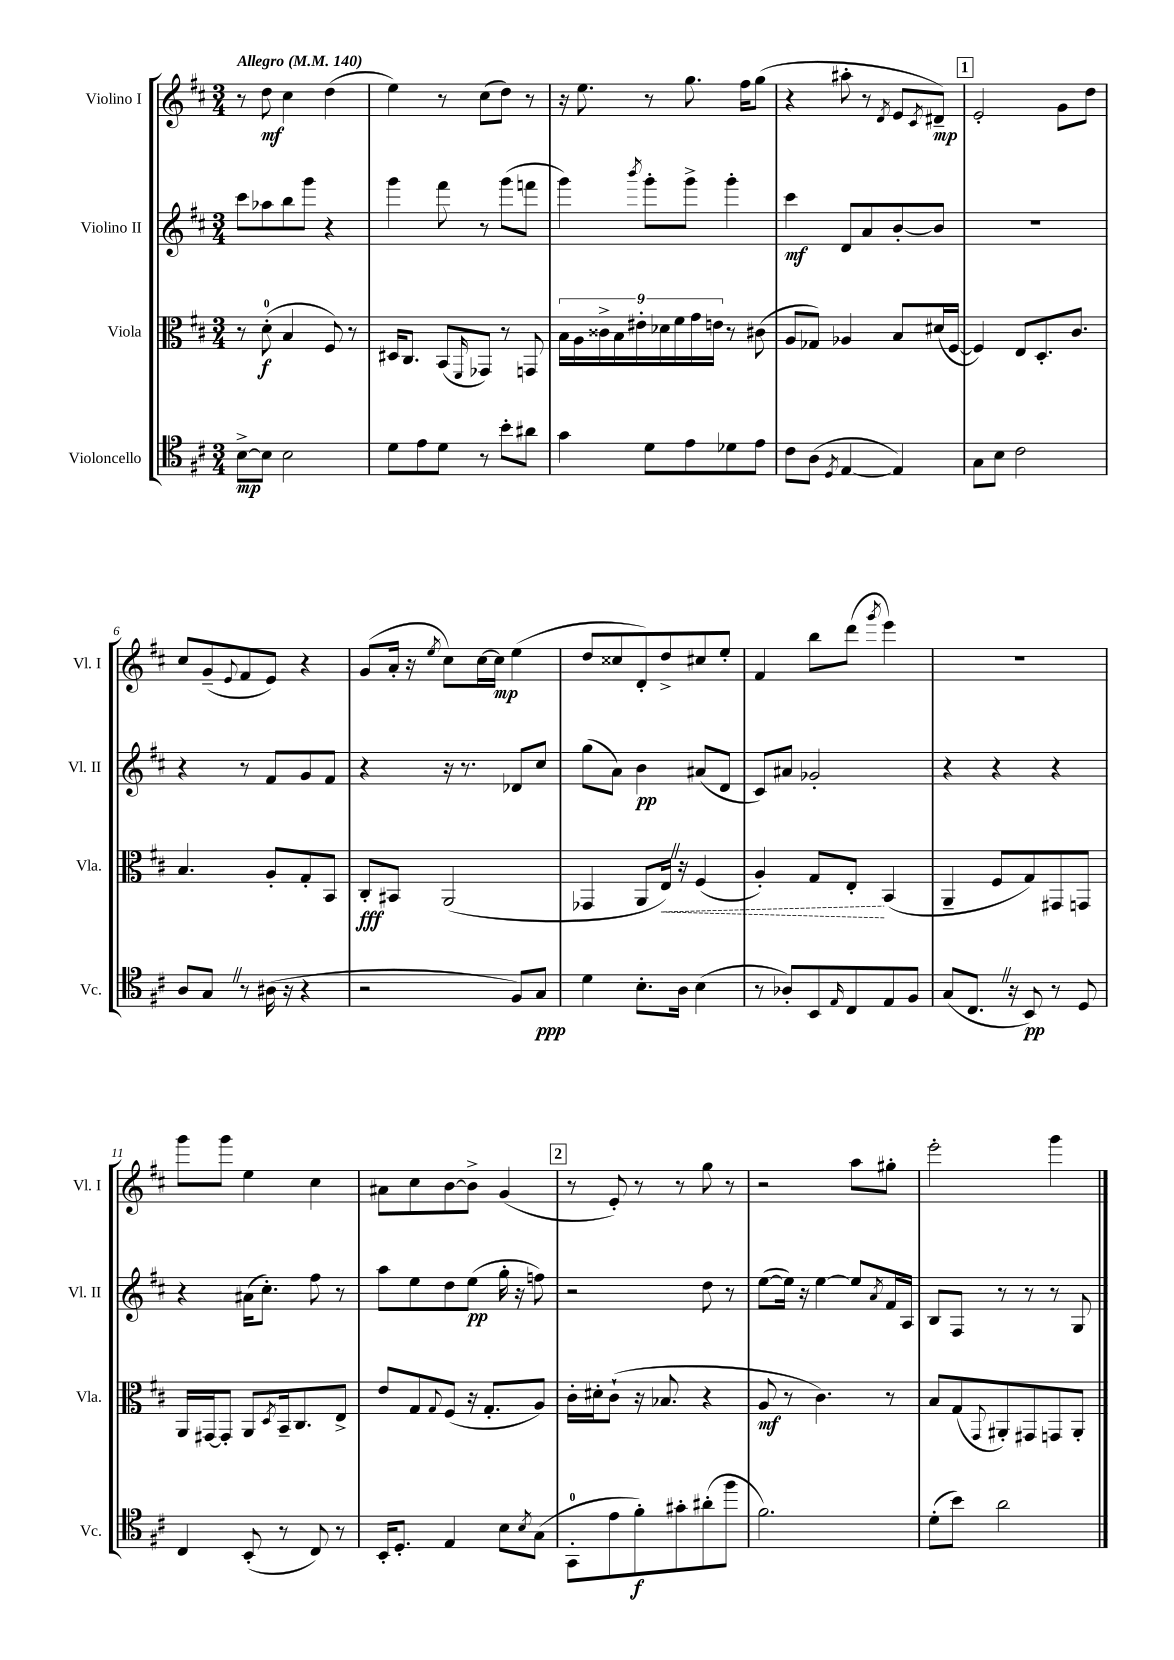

**kern	**dynam	**kern	**dynam	**kern	**dynam	**kern	**dynam
*part4	*part4	*part3	*part3	*part2	*part2	*part1	*part1
*staff4	*staff4	*staff3	*staff3	*staff2	*staff2	*staff1	*staff1
*I"Violoncello	*	*I"Viola	*	*I"Violino II	*	*I"Violino I	*
*I'Vc.	*	*I'Vla.	*	*I'Vl. II	*	*I'Vl. I	*
*clefC4	*	*clefC3	*	*clefG2	*	*clefG2	*
*k[f#c#]	*	*k[f#c#]	*	*k[f#c#]	*	*k[f#c#]	*
*M3/4	*	*M3/4	*	*M3/4	*	*M3/4	*
*MM140	*	*MM140	*	*MM140	*	*MM140	*
=1	=1	=1	=1	=1	=1	=1	=1
!	!	!	!	!	!	!LO:TX:a:B:t=Allegro	!
[8B^\L	mp	8r	.	8ccc#\L	.	8r	.
8B\J]	.	(8d'\	f	8aa-X\	.	8dd\	mf
2B\	.	4B/	.	8bb\	.	4cc#\	.
.	.	.	.	8ggg\J	.	.	.
.	.	8F#/)	.	4r	.	(4dd\	.
.	.	8r	.	.	.	.	.
=2	=2	=2	=2	=2	=2	=2	=2
8d\L	.	16D#X/KL	.	4ggg\	.	4ee\)	.
.	.	8.C#/J	.	.	.	.	.
8e\	.	.	.	.	.	.	.
8d\J	.	(8BB/L	.	8fff#\	.	8r	.
.	.	16qqFF#/	.	.	.	.	.
8r	.	8GG-X/J)	.	8r	.	(8cc#\L	.
8b'\L	.	8r	.	(8ggg\L	.	8dd\J)	.
8a#X\J	.	8GGn/	.	8fffn\J	.	8r	.
=3	=3	=3	=3	=3	=3	=3	=3
4g\	.	18B\LL	.	4ggg\)	.	16r	.
.	.	18A\	.	.	.	.	.
.	.	.	.	.	.	8.ee\	.
.	.	18c##X^\	.	.	.	.	.
.	.	18B\	.	.	.	.	.
.	.	18e#X'\	.	.	.	.	.
.	.	.	.	8qbbb/	.	.	.
8d\L	.	.	.	8ggg'\L	.	8r	.
.	.	18d-X\	.	.	.	.	.
.	.	18f#\	.	.	.	.	.
8e\	.	.	.	8ggg^\J	.	8.gg\	.
.	.	18g\	.	.	.	.	.
.	.	18en\JJ	.	.	.	.	.
8d-X\	.	8r	.	4ggg'\	.	.	.
.	.	.	.	.	.	16ff#\KL	.
8e\J	.	(8c#X\	.	.	.	(8gg\J	.
=4	=4	=4	=4	=4	=4	=4	=4
8c#\L	.	8A/L	.	4ccc#\	mf	4r	.
(8A\J	.	8G-X/J)	.	.	.	.	.
8qD/	.	.	.	.	.	.	.
[4E/	.	4A-X/	.	8d/L	.	8aa#X'\	.
.	.	.	.	8a/	.	8r	.
.	.	.	.	.	.	8qd/	.
4E/])	.	8B/L	.	[8b'/	.	8e/L	.
.	.	.	.	.	.	8qc#/	.
.	.	(16d#X/L	.	8b/J]	.	8d#X~/J)	mp
.	.	[16F#/JJ	.	.	.	.	.
!!LO:REH:place=s1:t=1
=5	=5	=5	=5	=5	=5	=5	=5
8G\L	.	4F#/])	.	2.r	.	2e'/	.
8B\J	.	.	.	.	.	.	.
2c#\	.	8E/L	.	.	.	.	.
.	.	8.D'/	.	.	.	.	.
.	.	.	.	.	.	8g\L	.
.	.	8.c#/J	.	.	.	.	.
.	.	.	.	.	.	8dd\J	.
!!LO:LB:g=z
=6	=6	=6	=6	=6	=6	=6	=6
8A/L	.	4.B/	.	4r	.	8cc#/L	.
8GZ/J	.	.	.	.	.	(8g~/	.
.	.	.	.	.	.	8qqe/	.
8r	.	.	.	8r	.	8f#/	.
(16A#X\	.	8A'/L	.	8f#/L	.	8e/J)	.
16r	.	.	.	.	.	.	.
4r	.	8G'/	.	8g/	.	4r	.
.	.	8BB/J	.	8f#/J	.	.	.
=7	=7	=7	=7	=7	=7	=7	=7
2r	.	8C#'/L	fff	4r	.	(8g/L	.
.	.	8BB#X/J	.	.	.	16a'/Jk	.
.	.	.	.	.	.	16r	.
.	.	.	.	.	.	8qee/	.
.	.	(2AA/	.	16r	.	8cc#\L)	.
.	.	.	.	8.r	.	.	.
.	.	.	.	.	.	[16cc#\L	.
.	.	.	.	.	.	16cc#\JJ]	mp
8F#/L)	.	.	.	8d-X/L	.	(4ee\	.
8G/J	ppp	.	.	8cc#/J	.	.	.
=8	=8	=8	=8	=8	=8	=8	=8
4d\	.	4GG-X/	.	(8gg\L	.	8dd/L	.
.	.	.	.	8a\J)	.	8cc##X/	.
8.B'\L	.	8AA/L	.	4b\	pp	8d'/)	.
!	!	!	!LO:HP:b	!	!	!	!
.	.	16EZ/Jk)	<	.	.	8dd^/	.
16A\Jk	.	16r	.	.	.	.	.
(4B\	.	(4F#/	.	(8a#X/L	.	8cc#X/	.
.	.	.	.	8d/J	.	8ee'/J	.
=9	=9	=9	=9	=9	=9	=9	=9
8r	.	4A'/)	.	8c#/L)	.	4f#/	.
8A-X'/L)	.	.	.	8a#X/J	.	.	.
8BB/	.	8G/L	.	2g-X'/	.	8bb\L	.
16qqE/	.	.	.	.	.	.	.
8C#/	.	8E'/J	.	.	.	(8ddd\J	.
.	.	.	.	.	.	8qggg/	.
8E/	.	(4BB/	[	.	.	4eee\)	.
8F#/J	.	.	.	.	.	.	.
=10	=10	=10	=10	=10	=10	=10	=10
(8G/L	.	4AA~/	.	4r	.	2.r	.
8.C#Z/J	.	.	.	.	.	.	.
.	.	8F#/L	.	4r	.	.	.
16r	.	.	.	.	.	.	.
8BB/)	pp	8G/)	.	.	.	.	.
8r	.	8GG#X/	.	4r	.	.	.
8D/	.	8GGn/J	.	.	.	.	.
!!LO:LB:g=z
=11	=11	=11	=11	=11	=11	=11	=11
4C#/	.	16AA/LL	.	4r	.	8ggg\L	.
.	.	[16GG#X/J	.	.	.	.	.
.	.	8GG#'/J]	.	.	.	8ggg\J	.
(8BB'/	.	8AA/L	.	(16a#X\KL	.	4ee\	.
.	.	.	.	8.cc#'\J)	.	.	.
.	.	8qD/	.	.	.	.	.
8r	.	16BB~/k	.	.	.	.	.
.	.	8.C#/	.	.	.	.	.
8C#/)	.	.	.	8ff#\	.	4cc#\	.
8r	.	8E^/J	.	8r	.	.	.
=12	=12	=12	=12	=12	=12	=12	=12
16BB'/KL	.	8e/L	.	8aa\L	.	8a#X\L	.
8.D'/J	.	.	.	.	.	.	.
.	.	8G/	.	8ee\	.	8cc#\	.
.	.	8qqG/	.	.	.	.	.
4E/	.	(8F#/J	.	8dd\	.	[8b\	.
.	.	16r	.	(8ee\J	pp	8b^\J]	.
.	.	8.G'/L	.	.	.	.	.
8B\L	.	.	.	16gg'\	.	(4g/	.
.	.	.	.	16r	.	.	.
8qB/	.	.	.	.	.	.	.
(8G\J	.	8A/J)	.	8ffn\)	.	.	.
!!LO:REH:place=s1:t=2
=13	=13	=13	=13	=13	=13	=13	=13
8GG'\L	.	16c#'\LL	.	2r	.	8r	.
.	.	16d#X'\J	.	.	.	.	.
8e\	.	(8c#`\J	.	.	.	8e'/)	.
8f#'\)	f	16r	.	.	.	8r	.
.	.	8.B-X/	.	.	.	.	.
8g#X'\	.	.	.	.	.	8r	.
(8a#X'\	.	4r	.	8dd\	.	8gg\	.
8ff#\J	.	.	.	8r	.	8r	.
=14	=14	=14	=14	=14	=14	=14	=14
2.f#\)	.	8A/	mf	([8ee\L	.	2r	.
.	.	8r	.	16ee\Jk])	.	.	.
.	.	.	.	16r	.	.	.
.	.	4.c#\)	.	[4ee\	.	.	.
.	.	.	.	8ee/L]	.	8aa\L	.
.	.	.	.	8qa/	.	.	.
.	.	8r	.	16f#/L	.	8gg#X'\J	.
.	.	.	.	16A/JJ	.	.	.
=15	=15	=15	=15	=15	=15	=15	=15
(8d'\L	.	8B/L	.	8B/L	.	2eee'\	.
8b\J)	.	(8G/	.	8F#/J	.	.	.
.	.	8qqGG/	.	.	.	.	.
2a\	.	8AA#X'/)	.	8r	.	.	.
.	.	8GG#X/	.	8r	.	.	.
.	.	8GGn/	.	8r	.	4ggg\	.
.	.	8AA#'/J	.	8G/	.	.	.
==	==	==	==	==	==	==	==
*-	*-	*-	*-	*-	*-	*-	*-
